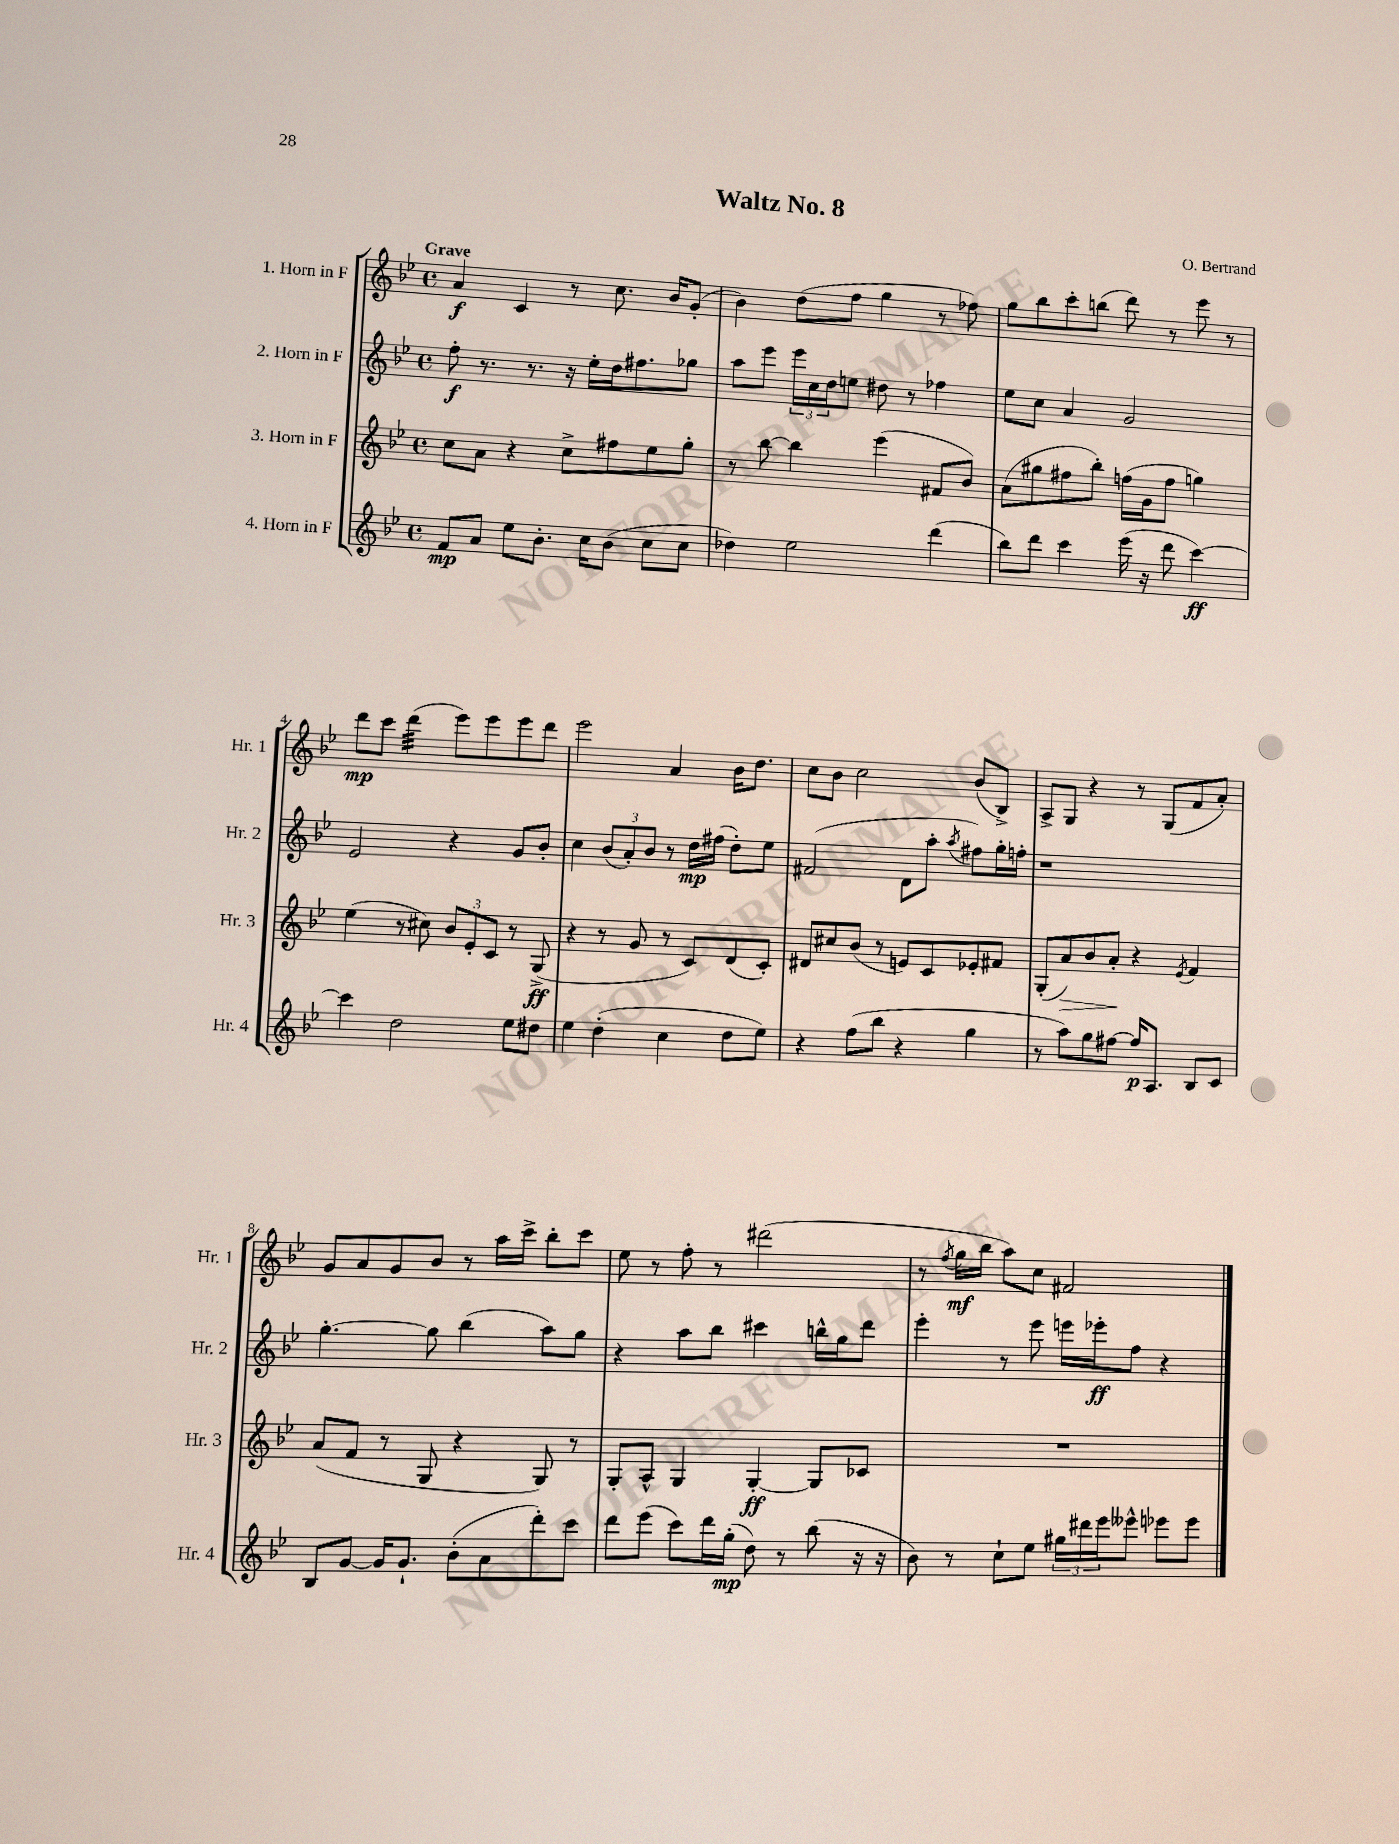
\header { title = "Waltz No. 8" composer = "O. Bertrand" }
<<
\new StaffGroup <<
\new Staff = "s0" \with { instrumentName = "1. Horn in F" shortInstrumentName = "Hr. 1" } {
    \clef treble \key bes \major \defaultTimeSignature \time 4/4 \tempo "Grave"
    a'4\f c'4 r8 c''8. bes'16 g'8-.( |
    bes'4) d''8( f''8 g''4 r8 fes''8) |
    g''8 bes''8 c'''8-. b''8( d'''8) r8 ees'''8 r8 |
    d'''8\mp c'''8 d'''4:32( ees'''8) ees'''8 ees'''8 d'''8 |
    ees'''2 a'4 bes'16 d''8. |
    c''8 bes'8 c''2 bes'8( bes8->) |
    a8-> g8 r4 r8 g8( f'8 a'8-.) |
    g'8 a'8 g'8 bes'8 r8 a''16 c'''16-> bes''8-. c'''8 |
    ees''8 r8 f''8-. r8 dis'''2( |
    r8 \acciaccatura { f''8 } g''16\mf bes''16 a''8) c''8 fis'2 \bar "|." |
}
\new Staff = "s1" \with { instrumentName = "2. Horn in F" shortInstrumentName = "Hr. 2" } {
    \clef treble \key bes \major \defaultTimeSignature \time 4/4
    f''8-.\f r8. r8. r16 ees''16-. d''16 fis''8. ges''8 |
    a''8 ees'''8 \tuplet 3/2 { ees'''16 c''16 d''16 } e''8 dis''8 r8 fes''4 |
    ees''8 c''8 a'4 g'2 |
    ees'2 r4 g'8 bes'8-. |
    c''4 \tuplet 3/2 { bes'8( a'8-.) bes'8 } r8 d''16\mp fis''16( d''8-.) ees''8 |
    fis'2( d'8 a''8-. \acciaccatura { a''8 } fis''8) g''16-. f''16-. |
    r1 |
    g''4.~-. g''8 bes''4( a''8) g''8 |
    r4 a''8 bes''8 cis'''4 b''16-^ g''16 d'''8 |
    ees'''4-. r8 ees'''8 e'''16 ees'''16-.\ff f''8 r4 \bar "|." |
}
\new Staff = "s2" \with { instrumentName = "3. Horn in F" shortInstrumentName = "Hr. 3" } {
    \clef treble \key bes \major \defaultTimeSignature \time 4/4
    c''8 a'8 r4 c''8-> fis''8 ees''8 g''8-. |
    r8 bes''8~ bes''4 ees'''4( fis'8 bes'8) |
    a'8( gis''8 fis''8 bes''8-.) f''16( g'16 f''8 g''4) |
    ees''4( r8 cis''8) \tuplet 3/2 { bes'8 ees'8-. c'8 } r8 g8->\ff( |
    r4 r8 g'8 r8 c'8) d'8( c'8-.) |
    dis'8 cis''8 bes'8( r8 e'8) c'8 ees'8-. fis'8 |
    g8-.( a'8\>) bes'8 a'8-.\! r4 \acciaccatura { ees'8 } f'4 |
    a'8( f'8 r8 g8 r4 g8) r8 |
    g8-. a8-^ g4 g4~-.\ff g8 ces'8 |
    R1 \bar "|." |
}
\new Staff = "s3" \with { instrumentName = "4. Horn in F" shortInstrumentName = "Hr. 4" } {
    \clef treble \key bes \major \defaultTimeSignature \time 4/4
    f'8\mp a'8 ees''8 bes'8.-. c''16 bes'8( c''8 c''8 |
    des''4) ees''2 d'''4( |
    bes''8) d'''8 c'''4 ees'''16( r16 d'''8 c'''4~\ff) |
    c'''4 d''2 ees''8 dis''8 |
    ees''4 d''4-.( c''4 d''8 ees''8) |
    r4 f''8( bes''8 r4 g''4 |
    r8 a''8) g''8 fis''8~ fis''16\p a8. bes8 c'8 |
    bes8 g'8~ g'16 g'8.-! bes'8-.( a'8 d'''8-.) c'''8 |
    d'''8 ees'''8( c'''8) d'''16 g''16-.\mp( d''8) r8 bes''8( r16 r16 |
    bes'8) r8 c''8-! ees''8 \tuplet 3/2 { gis''16 dis'''16 ees'''16 } eeses'''8-^ ees'''8 ees'''8 \bar "|." |
}
>>
>>
